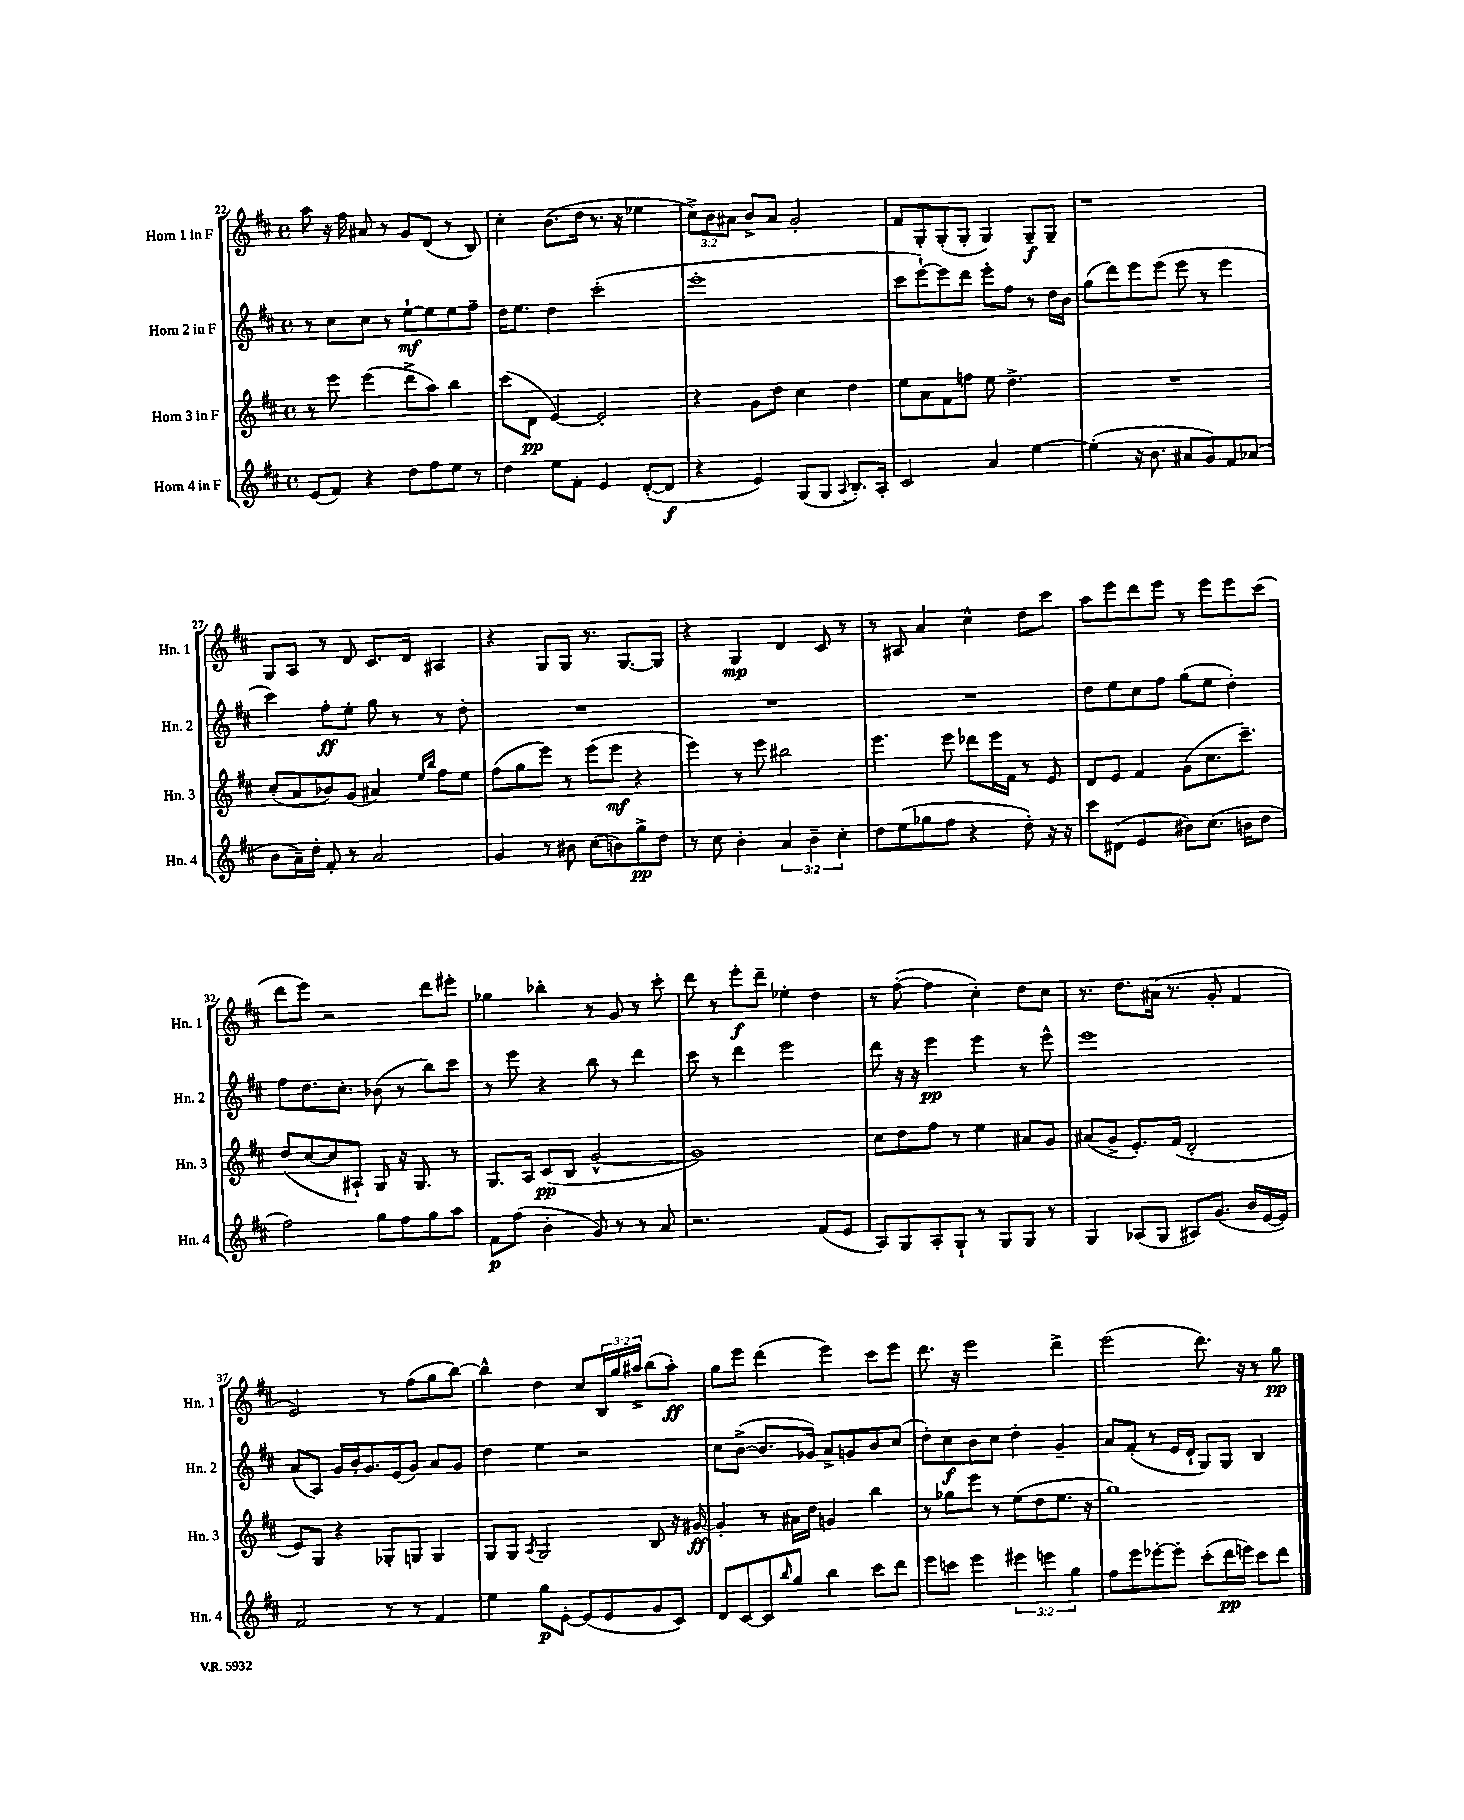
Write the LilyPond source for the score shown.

<<
\new StaffGroup <<
\new Staff = "s0" \with { instrumentName = "Horn 1 in F" shortInstrumentName = "Hn. 1" } {
    \clef treble \key d \major \defaultTimeSignature \time 4/4 \override Staff.TupletNumber.text = #tuplet-number::calc-fraction-text
    a''8 r16 fis''16 ais'8 r8 g'8 d'8( r8 b8) |
    cis''4-. b'8.( d''16 r8. r16 ees''4 |
    \tuplet 3/2 { cis''8->) b'8 ais'8 } b'8-> ais'8 g'2-. |
    fis'8 g8-. g8-.( g8-. g4) g8--\f g8-- |
    r1 |
    g8 a8 r8 d'8 cis'8. d'16 ais4 |
    r4 g8 g8 r8. g8.~ g8 |
    r4 g4\mp d'4 cis'8 r8 |
    r8 ais8 a'4 cis''4-^ d''8 cis'''8 |
    a''8 e'''8 d'''8 e'''8 r8 e'''8 e'''8 cis'''8( |
    d'''8 e'''8) r2 d'''8 eis'''8-. |
    ges''4 bes''4-. r8 g'8 r8 cis'''8-. |
    d'''8 r8 e'''8-.\f d'''8-- ees''4-. d''4 |
    r8 fis''8~-.( fis''4 cis''4-.) d''8 cis''8 |
    r8. d''8. ais'16( r8. g'8-. fis'4 |
    e'2) r8 fis''8( g''8 b''8~) |
    b''4-^ d''4 cis''8 \tuplet 3/2 { b16 g''16 ais''16-> } b''8( ais''8-.\ff) |
    g''8 e'''8 d'''4( e'''4) cis'''8 e'''8 |
    d'''8. r16 e'''2 d'''4-> |
    e'''2( d'''8.) r16 r8 g''8\pp \bar "|." |
}
\new Staff = "s1" \with { instrumentName = "Horn 2 in F" shortInstrumentName = "Hn. 2" } {
    \clef treble \key d \major \defaultTimeSignature \time 4/4
    r8 cis''8 cis''8 r8 e''8~-!\mf e''8 e''8 fis''8-- |
    d''16 e''8. d''4 cis'''2-.( |
    e'''1-. |
    cis'''8 e'''8~-!) e'''8 d'''8 e'''8-. fis''8 r8 d''16 b'16 |
    g''8( d'''8) e'''8 e'''8( e'''8 r8 e'''4 |
    cis'''4) fis''8-.\ff e''8-. g''8 r8 r8 d''8-. |
    R1 |
    R1 |
    R1 |
    d''8 e''8 cis''8 fis''8 g''8( e''8 d''4-.) |
    fis''8 d''8. cis''8.-. bes'8( r8 b''8) cis'''8 |
    r8 e'''8 r4 b''8 r8 d'''4 |
    cis'''8 r8 d'''4 e'''2 |
    d'''8 r16 r16 e'''4\pp e'''4 r8 e'''8-^ |
    e'''1 |
    a'8( a8) g'16 b'16-. g'8. e'16( g'8) a'8 g'8 |
    d''4 e''4 r2 |
    cis''8 b'8~->( b'8. ges'16) a'8-> g'8 b'8 cis''8( |
    d''8-.) cis''8\f b'8 cis''8 d''4-. g'4-- |
    a'8 fis'8-.( r8 e'16 d'16-! g8) g8 b4 \bar "|." |
}
\new Staff = "s2" \with { instrumentName = "Horn 3 in F" shortInstrumentName = "Hn. 3" } {
    \clef treble \key d \major \defaultTimeSignature \time 4/4
    r8 e'''8 e'''4( d'''8-> a''8) b''4 |
    cis'''8( d'8\pp e'4~) e'2-. |
    r4 g'8 d''8 cis''4 d''4 |
    e''8 a'8 fis'8 f''8 e''8 d''4.-> |
    R1 |
    cis''8-.( a'8 bes'8) g'8( ais'4) \grace { e''16 b''16 } fis''8 e''8 |
    fis''8( g''8 e'''8) r8 e'''8( e'''8\mf r4 |
    e'''4) r8 e'''8 bis''2 |
    e'''4. e'''8 des'''8 e'''16 fis'16 r8 e'8 |
    d'8 e'8 fis'4 g'8( cis''8. cis'''8.--) |
    d''8( cis''8~ cis''8 ais8-!) g8 r16 g8. r8 |
    g8. a16 cis'8\pp( b8 g'2~-^ |
    g'1) |
    cis''8 d''8 fis''8 r8 e''4 ais'8 g'8 |
    ais'8( g'8-> e'8.-.) fis'16( d'2-. |
    e'8) g8 r4 ges8-. g8 g4 |
    g8 g8 \acciaccatura { a8 } g2 b8 r16 gis'16~\ff |
    gis'4-. r8 ais'16 d''16 g'4 b''4 |
    r8 ges''8 e'''8 r8 e''8( d''8 e''8. r16 |
    g''1) \bar "|." |
}
\new Staff = "s3" \with { instrumentName = "Horn 4 in F" shortInstrumentName = "Hn. 4" } {
    \clef treble \key d \major \defaultTimeSignature \time 4/4 \override Staff.TupletNumber.text = #tuplet-number::calc-fraction-text
    e'8( fis'8) r4 d''8 fis''8 e''8 r8 |
    d''4 e''8 fis'8-. e'4 d'8~-.( d'8\f |
    r4 e'4) g8( g8 \appoggiatura { a8 } b8.-.) a16-. |
    cis'2 a'4 e''4~ |
    e''4-.( r16 b'8. ais'8 g'8) fis'8 aes'8( |
    b'8 a'16--) d''16-. fis'8-. r8 a'2 |
    g'4 r8 bis'8 cis''8( b'8) g''8->\pp d''8 |
    r8 cis''8 b'4-. \tuplet 3/2 { a'4 b'4-- cis''4-. } |
    d''8 e''8( ges''8 fis''8 r4 d''8-.) r16 r16 |
    cis'''8 dis'8( e'4 bis'8) cis''8.( b'16 d''8 |
    fis''2) g''8 fis''8 g''8 a''8 |
    fis'8\p fis''8( b'4-. g'8) r8 r8 a'8 |
    r2. fis'8( e'8 |
    a8) g8 a8-. g8-! r8 g8 g8 r8 |
    g4 aes8( g8 ais8) g'8.( b'16 e'16~ e'16) |
    fis'2 r8 r8 fis'4 |
    e''4 g''8\p e'8~-. e'8( e'8 g'8 cis'8) |
    d'8 cis'8~ cis'8 \grace { b''16 } g''8 b''4 cis'''8 d'''8 |
    e'''8 c'''8 e'''4 \tuplet 3/2 { eis'''4 e'''4 g''4 } |
    fis''8 e'''8 ees'''8~-. ees'''8-. cis'''8-.( d'''16\pp e'''16) cis'''8 d'''8 \bar "|." |
}
>>
>>
\layout { \context { \Score currentBarNumber = #22 } }
